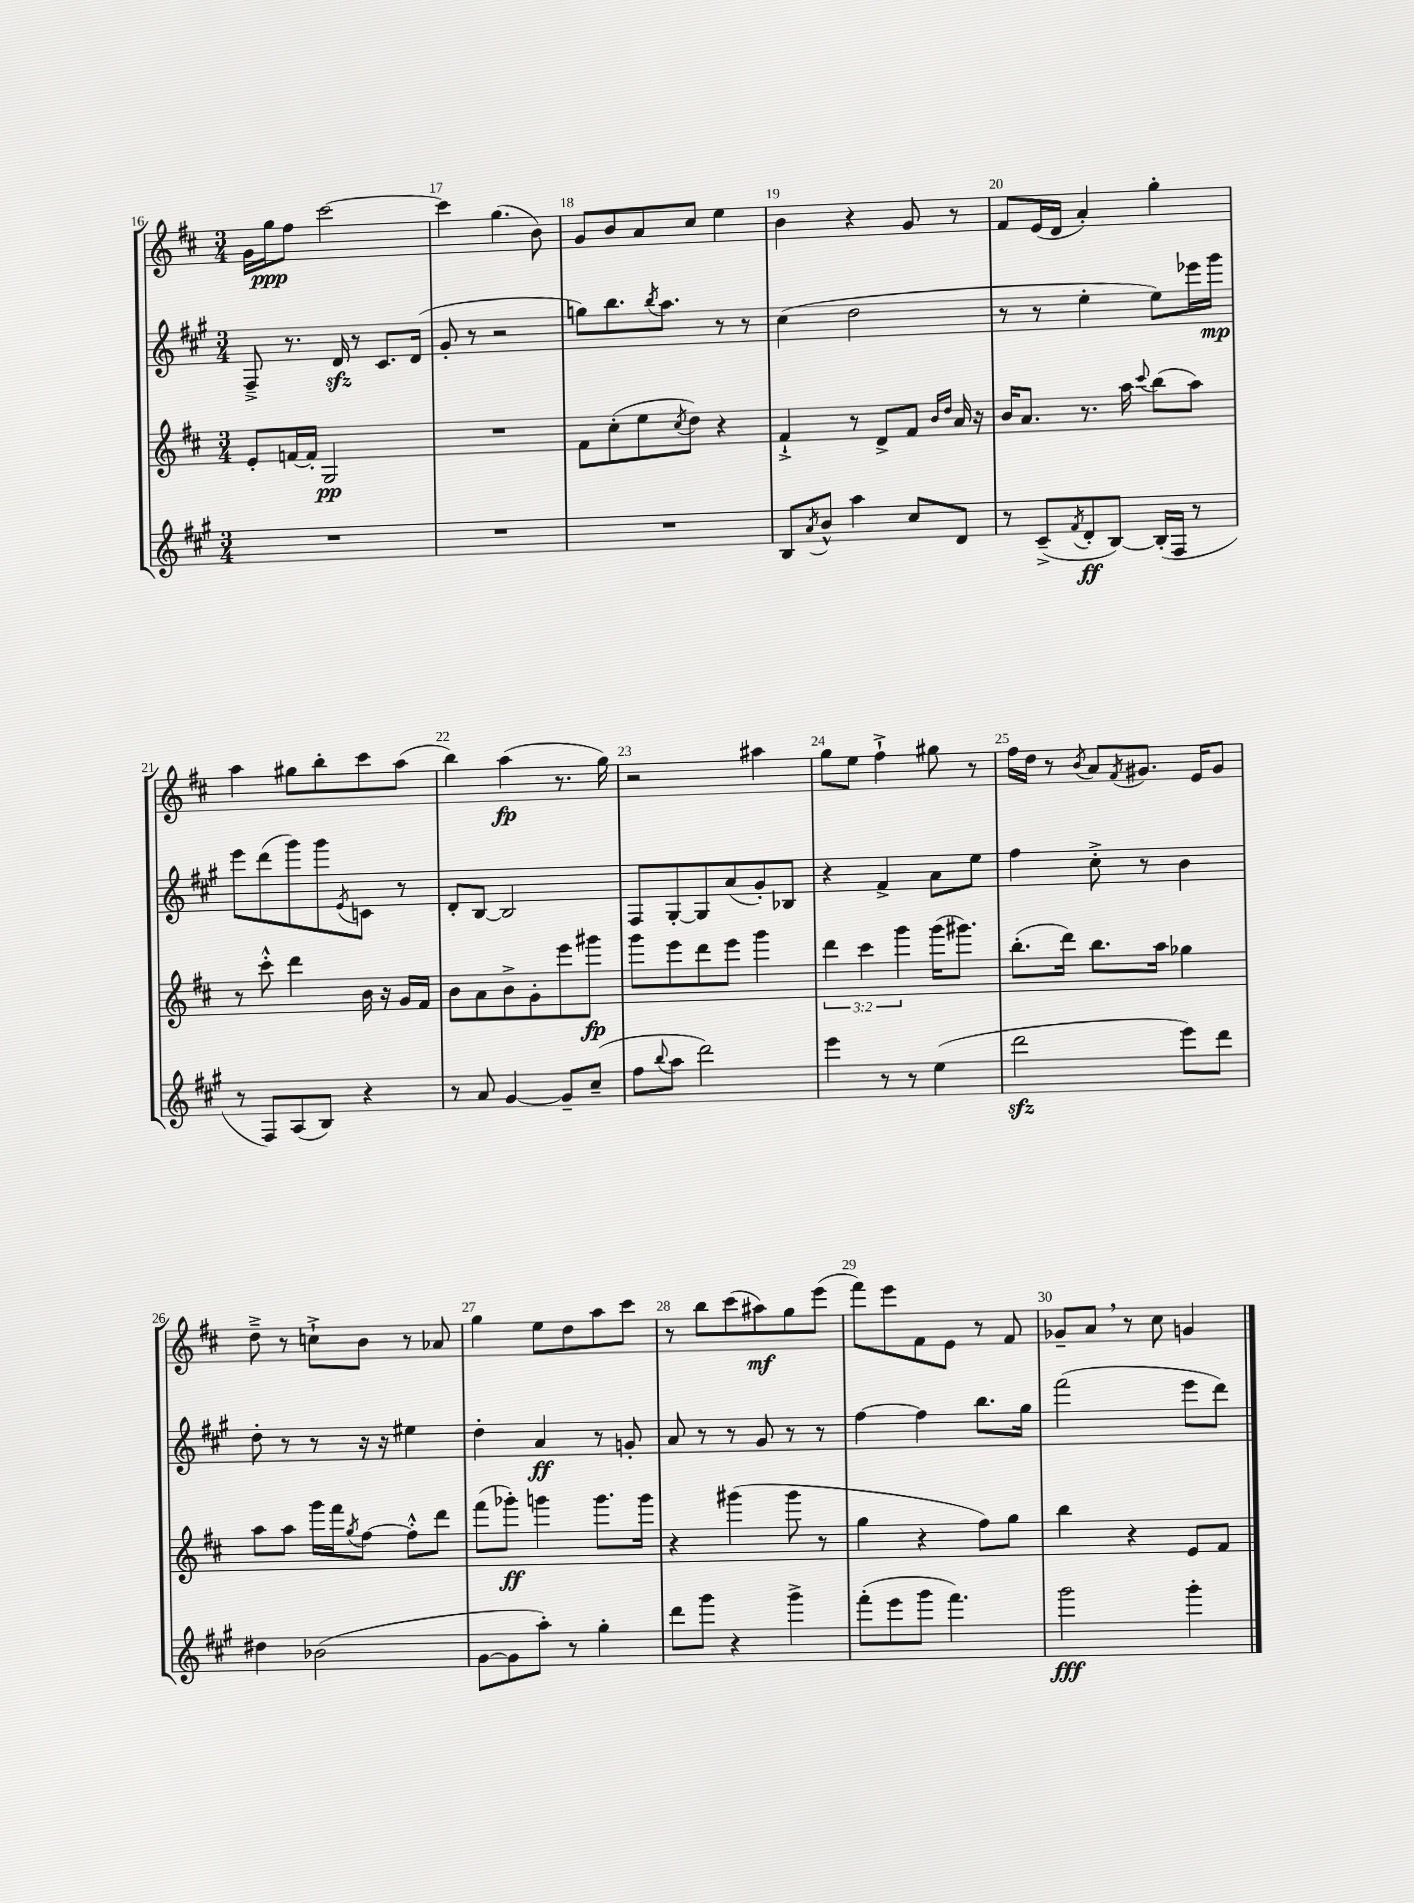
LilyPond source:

<<
\new StaffGroup <<
\new Staff = "s0" {
    \clef treble \key d \major \numericTimeSignature \time 3/4
    g'16 g''16\ppp fis''8 cis'''2~ |
    cis'''4 g''4.( b'8) |
    g'8 b'8 a'8 cis''8 e''4 |
    b'4 r4 g'8 r8 |
    fis'8 e'16( d'16 a'4-.) g''4-. |
    a''4 gis''8 b''8-. cis'''8 a''8( |
    b''4) a''4\fp( r8. g''16) |
    r2 ais''4 |
    g''8 e''8 fis''4-!-> gis''8 r8 |
    fis''16 d''16 r8 \acciaccatura { b'8 } a'8 \acciaccatura { fis'8 } gis'8. e'16 gis'8 |
    d''8---> r8 c''8-!-> b'8 r8 aes'8 |
    g''4 e''8 d''8 a''8 cis'''8 |
    r8 b''8 cis'''8( ais''8\mf) g''8 e'''8( |
    fis'''8) e'''8 fis'8 e'8 r8 fis'8 |
    ges'8-- a'8 \breathe r8 cis''8 g'4 \bar "|." |
}
\new Staff = "s1" {
    \clef treble \key a \major \numericTimeSignature \time 3/4
    fis8---> r8. d'16\sfz r8 cis'8. d'16( |
    gis'8-. r8 r2 |
    g''8) b''8. \acciaccatura { b''8 } a''8. r8 r8 |
    cis''4( d''2 |
    r8 r8 e''4-. e''8) ees'''16 gis'''16\mp |
    e'''8 d'''8( gis'''8) gis'''8 \acciaccatura { e'8 } c'8 r8 |
    d'8-. b8~ b2 |
    fis8 gis8~-. gis8 a'8( gis'8-.) bes8 |
    r4 fis'4-> a'8 e''8 |
    fis''4 cis''8-.-> r8 b'4 |
    d''8-. r8 r8 r16 r16 eis''4 |
    d''4-. a'4\ff r8 g'8-. |
    a'8 r8 r8 gis'8 r8 r8 |
    fis''4~ fis''4 b''8. gis''16 |
    fis'''2( e'''8 d'''8) \bar "|." |
}
\new Staff = "s2" {
    \clef treble \key d \major \numericTimeSignature \time 3/4 \override Staff.TupletNumber.text = #tuplet-number::calc-fraction-text
    e'8-. f'16~ f'16-. g2\pp |
    R2. |
    fis'8 cis''8-.( e''8 \acciaccatura { cis''8 } d''8) r4 |
    fis'4-!-> r8 d'8-> fis'8 \grace { b'16 d''16 } a'16 r16 |
    b'16 a'8. r8. a''16 \appoggiatura { cis'''8 } b''8( a''8) |
    r8 cis'''8-.-^ d'''4 b'16 r16 g'16 fis'16 |
    b'8 a'8 b'8-> g'8-. e'''8 gis'''8\fp |
    g'''8 e'''8 d'''8 e'''8 g'''4 |
    \tuplet 3/2 { d'''4 cis'''4 g'''4 } g'''16( gis'''8.) |
    b''8.-.( d'''16) b''8. a''16 ges''4 |
    a''8 a''8 g'''16 fis'''16 \acciaccatura { g''8 } fis''8~ fis''8-.-^ d'''8 |
    fis'''8( ges'''8-.\ff) g'''4 g'''8. g'''16 |
    r4 gis'''4( gis'''8 r8 |
    g''4 r4 fis''8) g''8 |
    b''4 r4 e'8 fis'8 \bar "|." |
}
\new Staff = "s3" {
    \clef treble \key a \major \numericTimeSignature \time 3/4
    R2. |
    R2. |
    R2. |
    b8 \acciaccatura { a'8 } b'8-^ a''4 cis''8 d'8 |
    r8 cis'8--->( \acciaccatura { fis'8 } d'8-.\ff b8~) b16-.( fis16 r8 |
    r8 fis8) a8( b8) r4 |
    r8 a'8 gis'4~ gis'8-- cis''8--( |
    fis''8 \appoggiatura { b''8 } a''8 d'''2) |
    e'''4 r8 r8 e''4( |
    d'''2\sfz e'''8) d'''8 |
    dis''4 bes'2( |
    gis'8~ gis'8 a''8-.) r8 gis''4-. |
    d'''8 gis'''8 r4 gis'''4-> |
    fis'''8-.( e'''8 gis'''8 fis'''4.) |
    gis'''2\fff gis'''4-. \bar "|." |
}
>>
>>
\layout { \context { \Score currentBarNumber = #16 \override BarNumber.break-visibility = ##(#f #t #t) barNumberVisibility = #all-bar-numbers-visible } }
